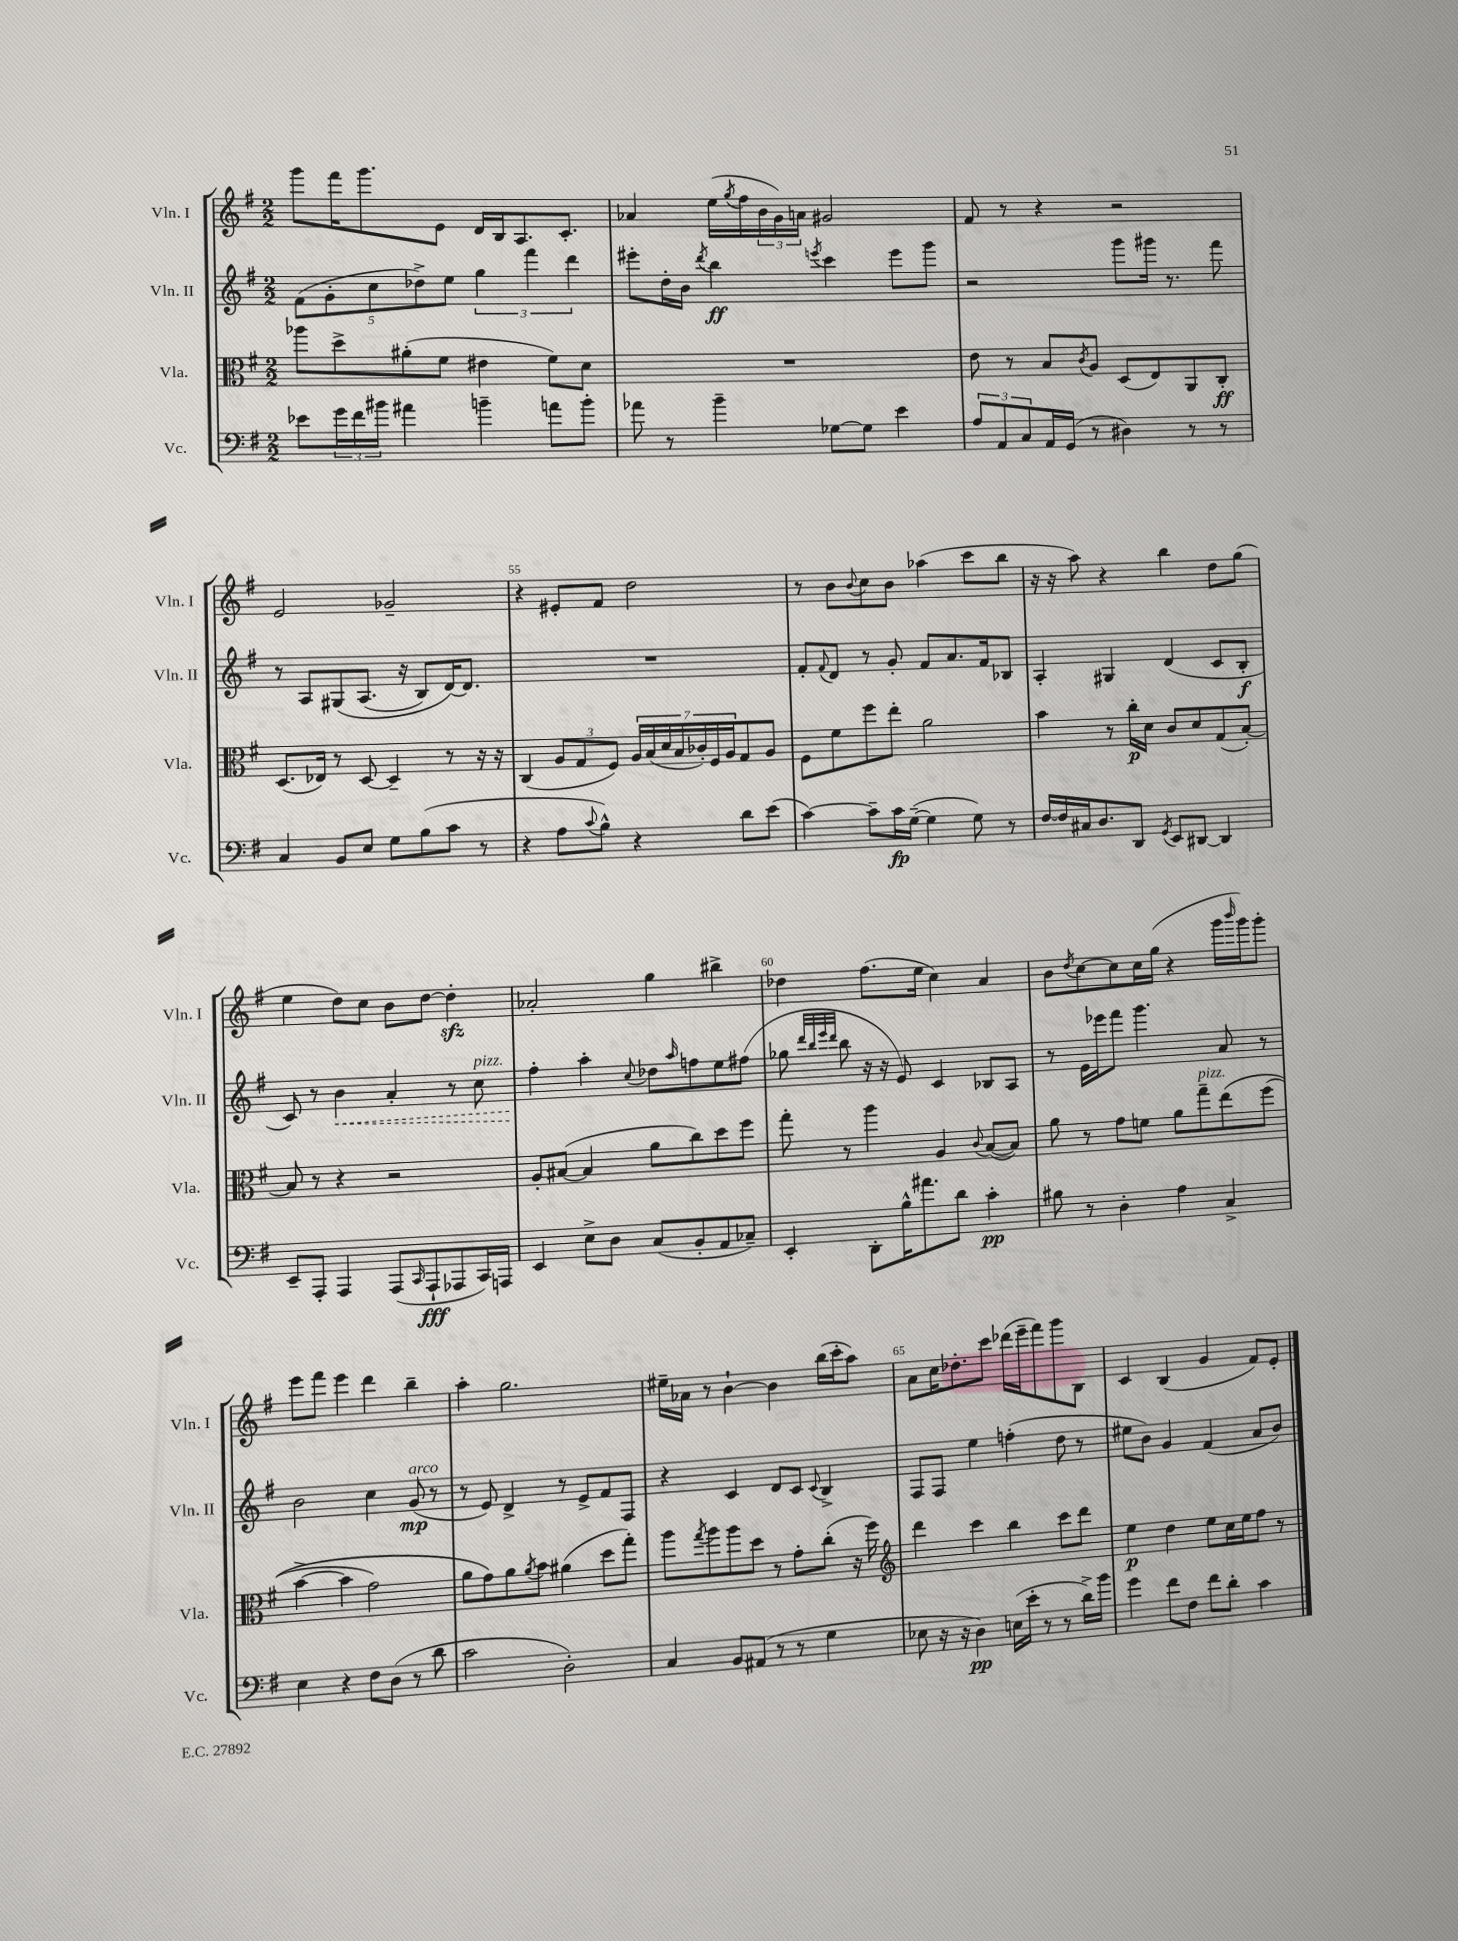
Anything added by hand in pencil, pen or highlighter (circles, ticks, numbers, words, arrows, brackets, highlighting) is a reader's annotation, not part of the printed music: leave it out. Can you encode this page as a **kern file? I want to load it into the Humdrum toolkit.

**kern	**dynam	**kern	**dynam	**kern	**dynam	**kern
*part4	*part4	*part3	*part3	*part2	*part2	*part1
*staff4	*staff4	*staff3	*staff3	*staff2	*staff2	*staff1
*I"Vc.	*	*I"Vla.	*	*I"Vln. II	*	*I"Vln. I
*I'Vc.	*	*I'Vla.	*	*I'Vln. II	*	*I'Vln. I
*clefF4	*	*clefC3	*	*clefG2	*	*clefG2
*k[f#]	*	*k[f#]	*	*k[f#]	*	*k[f#]
*M2/2	*	*M2/2	*	*M2/2	*	*M2/2
=51	=51	=51	=51	=51	=51	=51
8e-X\L	.	8aa-X\L	.	(10f#\L	.	8ggg\L
.	.	.	.	10g'\	.	.
24g\L	.	8dd^\	.	.	.	16fff#\K
24f#\	.	.	.	.	.	.
.	.	.	.	.	.	8.ggg\
.	.	.	.	10cc\	.	.
24b#X\JJ	.	.	.	.	.	.
4a#X\	.	(8a#X'\	.	.	.	.
.	.	.	.	10dd-X^\)	.	.
.	.	8f#\J	.	.	.	8e\J
.	.	.	.	10ee\J	.	.
4bn~\	.	4e#X\	.	6gg\	.	16d/LL
.	.	.	.	.	.	16B/J
.	.	.	.	.	.	8.A/
.	.	.	.	6fff#\	.	.
8an\L	.	8f#\L)	.	.	.	.
.	.	.	.	.	.	8.c'/J
.	.	.	.	6ddd\	.	.
8b'\J	.	8d\J	.	.	.	.
=52	=52	=52	=52	=52	=52	=52
8a-X\	.	1r	.	8eee#X'\L	.	4a-X/
8r	.	.	.	16dd'\L	.	.
.	.	.	.	16b\JJ	.	.
.	.	.	.	8qddd/	.	.
4b~\	.	.	.	4bb\	ff	(16ee\LL
.	.	.	.	.	.	8qgg/
.	.	.	.	.	.	16ff#\
.	.	.	.	.	.	24b\
.	.	.	.	.	.	24g\)
.	.	.	.	.	.	24an\JJ
.	.	.	.	8qeeen/	.	.
[8G-X\L	.	.	.	4ccc\	.	2g#X/
8G-\J]	.	.	.	.	.	.
4e\	.	.	.	8eee\L	.	.
.	.	.	.	8ggg\J	.	.
=53	=53	=53	=53	=53	=53	=53
12A/L	.	8e\	.	2r	.	8f#/
12AA/	.	.	.	.	.	.
.	.	8r	.	.	.	8r
12C/	.	.	.	.	.	.
16AA/L	.	8B/L	.	.	.	4r
(16GG/JJ	.	.	.	.	.	.
.	.	8qc/	.	.	.	.
8r	.	8A/J	.	.	.	.
4D#X\)	.	(8D/L	.	8ggg\L	.	2r
.	.	8E/)	.	16ggg#X\Jk	.	.
.	.	.	.	8.r	.	.
8r	.	8AA/	.	.	.	.
8r	.	8C'/J	ff	8fff#\	.	.
!!LO:LB:g=z
=54	=54	=54	=54	=54	=54	=54
4C/	.	(8.D/L	.	8r	.	2e/
.	.	.	.	8A/L	.	.
.	.	16E-X/Jk)	.	.	.	.
8BB/L	.	8r	.	(8G#X/	.	.
8E/J	.	[8D/	.	(8.A/J	.	.
8G\L	.	4D~/]	.	.	.	2g-X~/
.	.	.	.	16r	.	.
(8B\	.	.	.	8B/L)	.	.
8c\J	.	8r	.	[16d/K)	.	.
.	.	.	.	8.d/J]	.	.
8r	.	16r	.	.	.	.
.	.	16r	.	.	.	.
=55	=55	=55	=55	=55	=55	=55
4r	.	(4C/	.	1r	.	4r
8A\L	.	12A/L	.	.	.	8e#X'/L
.	.	12G/	.	.	.	.
8qqc/	.	.	.	.	.	.
8B^^\J)	.	.	.	.	.	8f#/J
.	.	12F#/J)	.	.	.	.
4r	.	28A/LL	.	.	.	2dd\
.	.	(28B/	.	.	.	.
.	.	28d/	.	.	.	.
.	.	28B/	.	.	.	.
.	.	28c-X'/)	.	.	.	.
.	.	28F#/	.	.	.	.
.	.	28A/J	.	.	.	.
8d\L	.	8G/	.	.	.	.
(8e\J	.	8A/J	.	.	.	.
=56	=56	=56	=56	=56	=56	=56
[4c\)	.	8F#\L	.	8f#'/L	.	8r
.	.	.	.	8qqf#/	.	.
.	.	8f#\	.	8d/J	.	8b\L
.	.	.	.	.	.	8qqb/
8c~\L]	.	8ff#\	.	8r	.	8cc\
16c\L	fp	8ee'\J	.	8g'/	.	8b\J
([16G~\JJ	.	.	.	.	.	.
4G\]	.	2a\	.	8f#/L	.	(4aa-X\
.	.	.	.	8.a/	.	.
8G\)	.	.	.	.	.	8ccc\L
.	.	.	.	16f#/k	.	.
8r	.	.	.	8B-X/J	.	8bb\J
=57	=57	=57	=57	=57	=57	=57
[16F#/LL	.	4b\	.	4A'/	.	16r
16F#/]	.	.	.	.	.	16r
16C#X/J	.	.	.	.	.	8aa\)
8.D/	.	.	.	.	.	.
.	.	8r	.	4G#X/	.	4r
8DD/J	.	16cc'\LL	p	.	.	.
.	.	16d\JJ	.	.	.	.
8qGG/	.	.	.	.	.	.
8EE/L	.	8c/L	.	(4d/	.	4bb\
[8DD#X/J	.	8d/	.	.	.	.
4DD#/]	.	(8G/	.	8c/L	.	8dd\L
.	.	[8B'/J)	.	8B'/J	f	(8gg\J
!!LO:LB:g=z
=58	=58	=58	=58	=58	=58	=58
8EE~/L	.	8B/]	.	8c/)	.	4ee\
8AAA'/J	.	8r	.	8r	.	.
!	!	!	!	!	!LO:HP:b	!
4AAA/	.	4r	.	4b\	<	8dd\L)
.	.	.	.	.	.	8cc\J
(8AAA/L	.	2r	.	4a'/	.	8b\L
16qqCC/	.	.	.	.	.	.
8AAA`/	fff	.	.	.	.	[8dd\J
8AAA-X/	.	.	.	8r	.	4ddzz'\]
!	!	!	!	!LO:TX:a:i:t=pizz.	!	!
16CC/L)	.	.	.	8cc\	.	.
16AAAn/JJ	.	.	.	.	.	.
=59	=59	=59	=59	=59	=59	=59
4EE/	.	8A'/L	.	4ff#'\	.	2a-X'/
.	.	([8B#X/J	.	.	.	.
8E^\L	.	4B#/]	.	4aa'\	[	.
8D\J	.	.	.	.	.	.
.	.	.	.	8qqcc/	.	.
(8C/L	.	8a\L	.	8dd-X\L	.	4gg\
.	.	.	.	16qqaa/	.	.
8BB'/	.	8cc\)	.	8ffn\	.	.
8AA/	.	8dd\	.	8ee\	.	4bb#X^\
8C-X~/J)	.	8ff#\J	.	(8ff#X\J	.	.
=60	=60	=60	=60	=60	=60	=60
4EE'/	.	8gg'\	.	8gg-X\	.	4dd-X\
.	.	.	.	32qqddd/LLL	.	.
.	.	.	.	32qqbb/	.	.
.	.	.	.	32qqeee/	.	.
.	.	.	.	32qqddd/JJJ	.	.
.	.	8r	.	8bb\	.	.
8DD'\L	.	4aa\	.	16r	.	(8.ff#\L
.	.	.	.	16r	.	.
16B^^\K	.	.	.	8e/)	.	.
8.a#X\	.	.	.	.	.	16ee\Jk
.	.	4A/	.	4c/	.	4cc\)
8d\J	.	.	.	.	.	.
.	.	8qqc/	.	.	.	.
4c'\	pp	([8B/L	.	8B-X/L	.	4a/
.	.	8B/J])	.	8A/J	.	.
=61	=61	=61	=61	=61	=61	=61
8B#X\	.	8a\	.	8r	.	8b\L
.	.	.	.	.	.	8qdd/
8r	.	8r	.	16e\LL	.	[8cc\
.	.	.	.	16eee-X\J	.	.
4D'\	.	8g\L	.	8fff#\J	.	8cc\]
.	.	8fn\J	.	4.ggg\	.	16cc\L
.	.	.	.	.	.	(16gg\JJ
4A\	.	8a\L	.	.	.	4r
!	!	!LO:TX:a:i:t=pizz.	!	!	!	!
.	.	8gg~\	.	.	.	.
4C^/	.	(8ee\	.	8a/	.	16ggg\LL
.	.	.	.	.	.	16qqbbb/
.	.	.	.	.	.	16ggg\J)
.	.	(8ff#\J	.	8r	.	8ggg'\J
!!LO:LB:g=z
=62	=62	=62	=62	=62	=62	=62
4E\	.	[4b^\	.	2b\	.	8eee\L
.	.	.	.	.	.	8fff#\J
4r	.	4b\]	.	.	.	4eee\
8F#\L	.	2g\)	.	4cc\	.	4ddd\
(8D\J	.	.	.	.	.	.
!	!	!	!	!LO:TX:a:i:t=arco	!	!
8r	.	.	.	(8g/	mp	4bb~\
8d\	.	.	.	8r	.	.
=63	=63	=63	=63	=63	=63	=63
2c\	.	8a\L	.	8r	.	4aa'\
.	.	8g\)	.	8e/)	.	.
.	.	8a\	.	4d^/	.	2.gg\
.	.	8qa/	.	.	.	.
.	.	8b\J	.	.	.	.
2D'\)	.	(4a#X\	.	8r	.	.
.	.	.	.	8e^/L	.	.
.	.	8dd\L	.	8f#/	.	.
.	.	8gg'\J)	.	8F#/J	.	.
=64	=64	=64	=64	=64	=64	=64
4C/	.	8aa\L	.	4r	.	16ee#X~\LL
.	.	.	.	.	.	16a-X\JJ
.	.	8qgg/	.	.	.	.
.	.	8aa\	.	.	.	8r
8BB/L	.	8aa\	.	4c/	.	[4b`\
(8AA#X/J	.	8dd\J	.	.	.	.
8r	.	8r	.	8d/L	.	4b\]
8r	.	8g'\L	.	8c/J	.	.
.	.	.	.	8qqc/	.	.
4G\	.	(8cc'\J	.	4B^/	.	(16bb\LL
.	.	.	.	.	.	16ccc'\J
.	.	16r	.	.	.	8aa\J)
.	.	16ff#\)	.	.	.	.
=65	=65	=65	=65	=65	=65	=65
*	*	*clefG2	*	*	*	*
8E-X\	.	4ddd\	.	8F#/L	.	8a\L
16r	.	.	.	8F#/J	.	16cc\K
16r	.	.	.	.	.	8.dd-X'\
4D\)	pp	4ccc\	.	4ee\	.	.
.	.	.	.	.	.	8ccc\J
(16En\LL	.	4bb\	.	(4ffn'\	.	(16ddd-X\LL
16e'\JJ	.	.	.	.	.	16eee~\J
8r	.	.	.	.	.	8fff#\)
8r	.	8ccc\L	.	8dd\	.	8ggg\
16d^\LL)	.	8ddd\J	.	8r	.	8B\J
16b\JJ	.	.	.	.	.	.
=66	=66	=66	=66	=66	=66	=66
4g\	.	4ee\	p	8ee#X\L	.	4c/
.	.	.	.	8b\J)	.	.
8f#\L	.	4dd\	.	4g/	.	(4B/
8F#\J	.	.	.	.	.	.
8f#\L	.	8ee\L	.	(4f#/	.	4g/
8d'\J	.	16cc\L	.	.	.	.
.	.	16ee\J	.	.	.	.
4c\	.	8ff#\J	.	8a/L	.	8f#/L)
.	.	8r	.	8b/J)	.	8e'/J
==	==	==	==	==	==	==
*-	*-	*-	*-	*-	*-	*-
